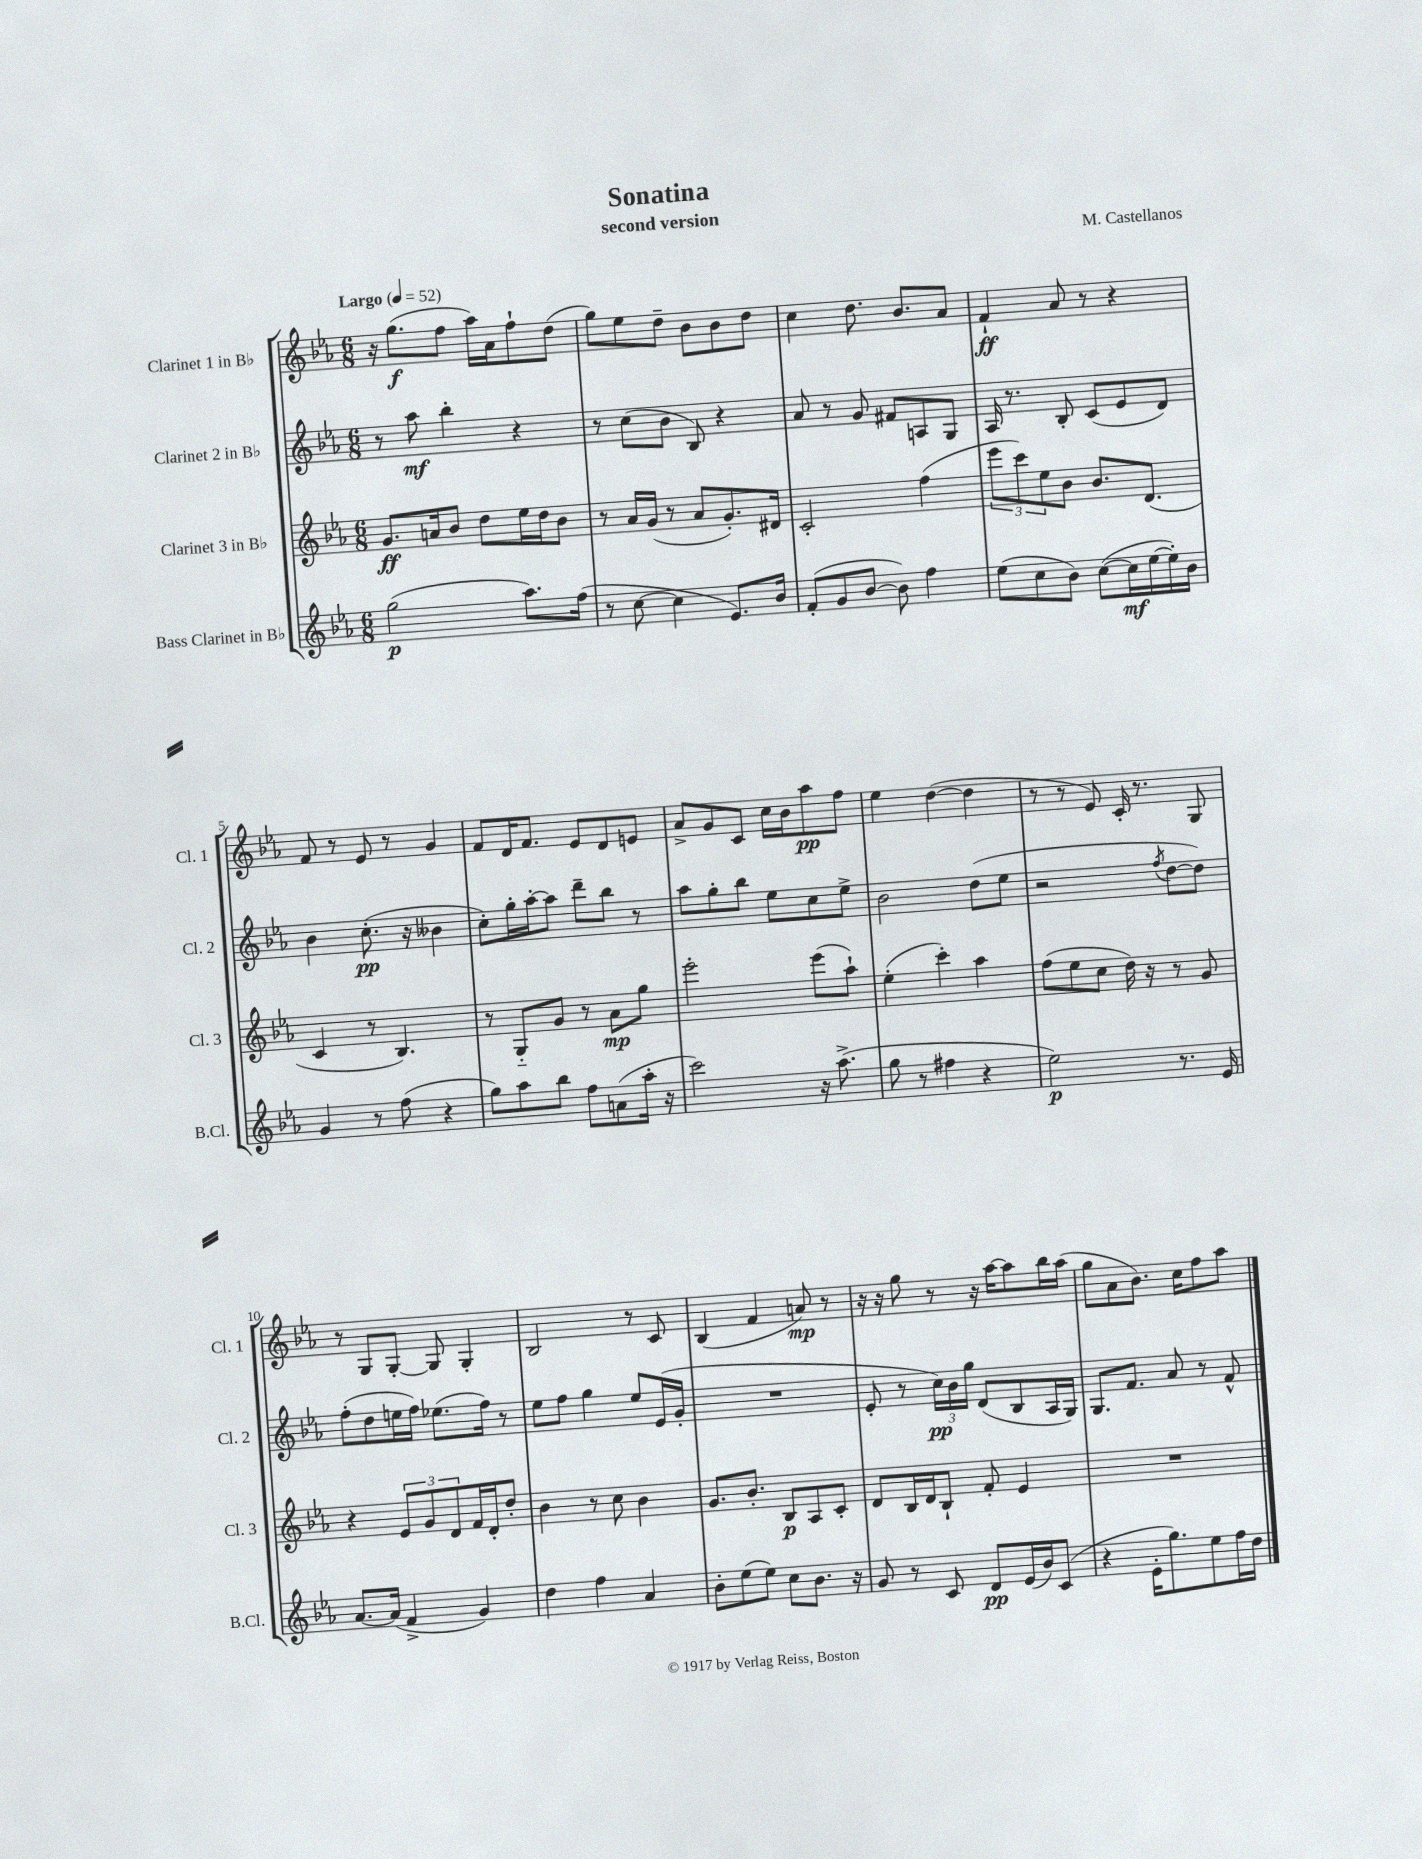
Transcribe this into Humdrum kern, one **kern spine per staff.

**kern	**dynam	**kern	**dynam	**kern	**dynam	**kern	**dynam
*part4	*part4	*part3	*part3	*part2	*part2	*part1	*part1
*staff4	*staff4	*staff3	*staff3	*staff2	*staff2	*staff1	*staff1
*I"Bass Clarinet in B♭	*	*I"Clarinet 3 in B♭	*	*I"Clarinet 2 in B♭	*	*I"Clarinet 1 in B♭	*
*I'B.Cl.	*	*I'Cl. 3	*	*I'Cl. 2	*	*I'Cl. 1	*
*clefG2	*	*clefG2	*	*clefG2	*	*clefG2	*
*k[b-e-a-]	*	*k[b-e-a-]	*	*k[b-e-a-]	*	*k[b-e-a-]	*
*M6/8	*	*M6/8	*	*M6/8	*	*M6/8	*
*MM52	*	*MM52	*	*MM52	*	*MM52	*
=1	=1	=1	=1	=1	=1	=1	=1
!	!	!	!	!	!	!LO:TX:a:B:t=Largo	!
(2gg\	p	8.g/L	ff	8r	.	16r	.
.	.	.	.	.	.	(8.gg\L	f
.	.	.	.	8aa-\	mf	.	.
.	.	16an/k	.	.	.	.	.
.	.	8b-/J	.	4bb-'\	.	8ff\J	.
.	.	8dd\L	.	.	.	16aa-\LL)	.
.	.	.	.	.	.	16a-\J	.
8.aa-\L)	.	16ee-\L	.	4r	.	8ff`\	.
.	.	16dd\J	.	.	.	.	.
.	.	8b-\J	.	.	.	(8dd\J	.
(16ff\Jk	.	.	.	.	.	.	.
=2	=2	=2	=2	=2	=2	=2	=2
8r	.	8r	.	8r	.	8gg\L)	.
[8cc\	.	16a-/LL	.	(8cc\L	.	8ee-\	.
.	.	(16g/JJ	.	.	.	.	.
4cc\]	.	8r	.	8b-\J	.	8dd~\J	.
.	.	8a-/L	.	8B-/)	.	8b-\L	.
8.e-/L)	.	8.g'/)	.	4r	.	8b-\	.
.	.	.	.	.	.	8dd\J	.
16b-/Jk	.	16d#X/Jk	.	.	.	.	.
=3	=3	=3	=3	=3	=3	=3	=3
(8f'/L	.	2c'/	.	8a-/	.	4cc\	.
8g/	.	.	.	8r	.	.	.
[8b-/J	.	.	.	8g/	.	8.dd\	.
8b-\])	.	.	.	8f#X/L	.	.	.
.	.	.	.	.	.	8.b-/L	.
4ff\	.	(4ff\	.	8An/	.	.	.
.	.	.	.	8G/J	.	8a-/J	.
=4	=4	=4	=4	=4	=4	=4	=4
(8ee-\L	.	12eee-\L	.	16A-/	.	4f`/	ff
.	.	.	.	8.r	.	.	.
.	.	12ccc\)	.	.	.	.	.
8cc\	.	.	.	.	.	.	.
.	.	12ee-\	.	.	.	.	.
8b-\J)	.	8b-\J	.	8B-'/	.	8a-/	.
([8cc\L	.	8.b-/L	.	(8c/L	.	8r	.
16cc\L]	mf	.	.	8e-/	.	4r	.
[16ee-\	.	(8.d/J	.	.	.	.	.
16ee-'\])	.	.	.	8d/J)	.	.	.
16b-\JJ	.	.	.	.	.	.	.
!!LO:LB:g=z
=5	=5	=5	=5	=5	=5	=5	=5
4g/	.	4c/	.	4b-\	.	8f/	.
.	.	.	.	.	.	8r	.
8r	.	8r	.	(8.cc'\	pp	8e-/	.
(8ff\	.	4.B-/)	.	.	.	8r	.
.	.	.	.	16r	.	.	.
4r	.	.	.	4b--X\	.	4g/	.
=6	=6	=6	=6	=6	=6	=6	=6
8gg\L)	.	8r	.	8cc'\L)	.	8f/L	.
8aa-\	.	8G/L	.	16gg'\L	.	16d/K	.
.	.	.	.	[16aa-'\J	.	8.f/J	.
8bb-\J	.	8g/J	.	8aa-\J]	.	.	.
8ff\L	.	8r	.	8ddd~\L	.	8e-/L	.
(8an\	.	8a-\L	mp	8bb-\J	.	8d/	.
16aa-'\Jk	.	8gg\J	.	8r	.	8en/J	.
16r	.	.	.	.	.	.	.
=7	=7	=7	=7	=7	=7	=7	=7
2ccc\)	.	2eee-'\	.	8aa-\L	.	8a-^/L	.
.	.	.	.	8gg'\	.	8g/	.
.	.	.	.	8bb-\J	.	8c/J	.
.	.	.	.	8ee-\L	.	16cc\LL	.
.	.	.	.	.	.	16b-\J	.
16r	.	(8eee-\L	.	8cc\	.	8aa-\	pp
(8.aa-^\	.	.	.	.	.	.	.
.	.	8aa-`\J)	.	8ee-^\J	.	8ff\J	.
=8	=8	=8	=8	=8	=8	=8	=8
8gg\	.	(4ee-'\	.	2b-\	.	4ee-\	.
8r	.	.	.	.	.	.	.
4ff#X\	.	4ccc'\)	.	.	.	([4dd\	.
4r	.	4aa-\	.	(8dd\L	.	4dd\]	.
.	.	.	.	8ee-\J	.	.	.
=9	=9	=9	=9	=9	=9	=9	=9
2ee-\)	p	(8ff\L	.	2r	.	8r	.
.	.	8ee-\	.	.	.	8r	.
.	.	8cc\J	.	.	.	8e-/)	.
.	.	16dd\)	.	.	.	16c'/	.
.	.	16r	.	.	.	8.r	.
.	.	.	.	8qff/	.	.	.
8.r	.	8r	.	[8dd\L	.	.	.
.	.	8g/	.	8dd\J])	.	8G/	.
16e-/	.	.	.	.	.	.	.
!!LO:LB:g=z
=10	=10	=10	=10	=10	=10	=10	=10
[8.a-/L	.	4r	.	(8ff'\L	.	8r	.
.	.	.	.	8dd\	.	8G/L	.
(16a-/Jk]	.	.	.	.	.	.	.
4f^/	.	12e-/L	.	16een\L	.	[8G'/J	.
.	.	.	.	16ff\JJ)	.	.	.
.	.	12g/	.	.	.	.	.
.	.	.	.	(8.ee-X\L	.	8G/]	.
.	.	12d/	.	.	.	.	.
4g/)	.	16f/L	.	.	.	4G'/	.
.	.	16d'/J	.	16ff\Jk)	.	.	.
.	.	8dd'/J	.	8r	.	.	.
=11	=11	=11	=11	=11	=11	=11	=11
4dd\	.	4b-\	.	8ee-\L	.	2B-/	.
.	.	.	.	8ff\J	.	.	.
4ff\	.	8r	.	4gg\	.	.	.
.	.	8cc\	.	.	.	.	.
4a-/	.	4b-\	.	8ee-/L	.	8r	.
.	.	.	.	(16e-/L	.	8c/	.
.	.	.	.	16g'/JJ	.	.	.
=12	=12	=12	=12	=12	=12	=12	=12
8b-'\L	.	8.g/L	.	2.r	.	(4B-/	.
(8ee-\	.	.	.	.	.	.	.
.	.	8.b-'/J	.	.	.	.	.
8ee-\J)	.	.	.	.	.	4f/	.
8cc\L	.	8B-/L	p	.	.	.	.
8.b-\J	.	8A-/	.	.	.	8an/)	mp
.	.	8c'/J	.	.	.	8r	.
16r	.	.	.	.	.	.	.
=13	=13	=13	=13	=13	=13	=13	=13
8g/	.	8d/L	.	8e-'/	.	16r	.
.	.	.	.	.	.	16r	.
8r	.	16B-/L	.	8r	.	8gg\	.
.	.	16d/J	.	.	.	.	.
8c/	.	8B-`/J	.	24cc\LL)	pp	8r	.
.	.	.	.	24b-\	.	.	.
.	.	.	.	24gg\JJ	.	.	.
8d/L	pp	8f'/	.	(8d/L	.	16r	.
.	.	.	.	.	.	[16aa-\KL	.
(16e-/L	.	4e-/	.	8B-/	.	8aa-\]	.
16b-/J)	.	.	.	.	.	.	.
(8c/J	.	.	.	16A-/L	.	16bb-\L	.
.	.	.	.	16G/JJ)	.	(16aa-\JJ	.
=14	=14	=14	=14	=14	=14	=14	=14
4r	.	2.r	.	8.G/L	.	8gg\L	.
.	.	.	.	.	.	8a-\	.
.	.	.	.	8.f/J	.	.	.
16e-'\KL	.	.	.	.	.	8.b-\J)	.
8.gg\)	.	.	.	.	.	.	.
.	.	.	.	8a-/	.	.	.
.	.	.	.	.	.	16cc\KL	.
8ee-\	.	.	.	8r	.	8ff\	.
16ff\L	.	.	.	8f^^/	.	8aa-\J	.
16dd\JJ	.	.	.	.	.	.	.
==	==	==	==	==	==	==	==
*-	*-	*-	*-	*-	*-	*-	*-
